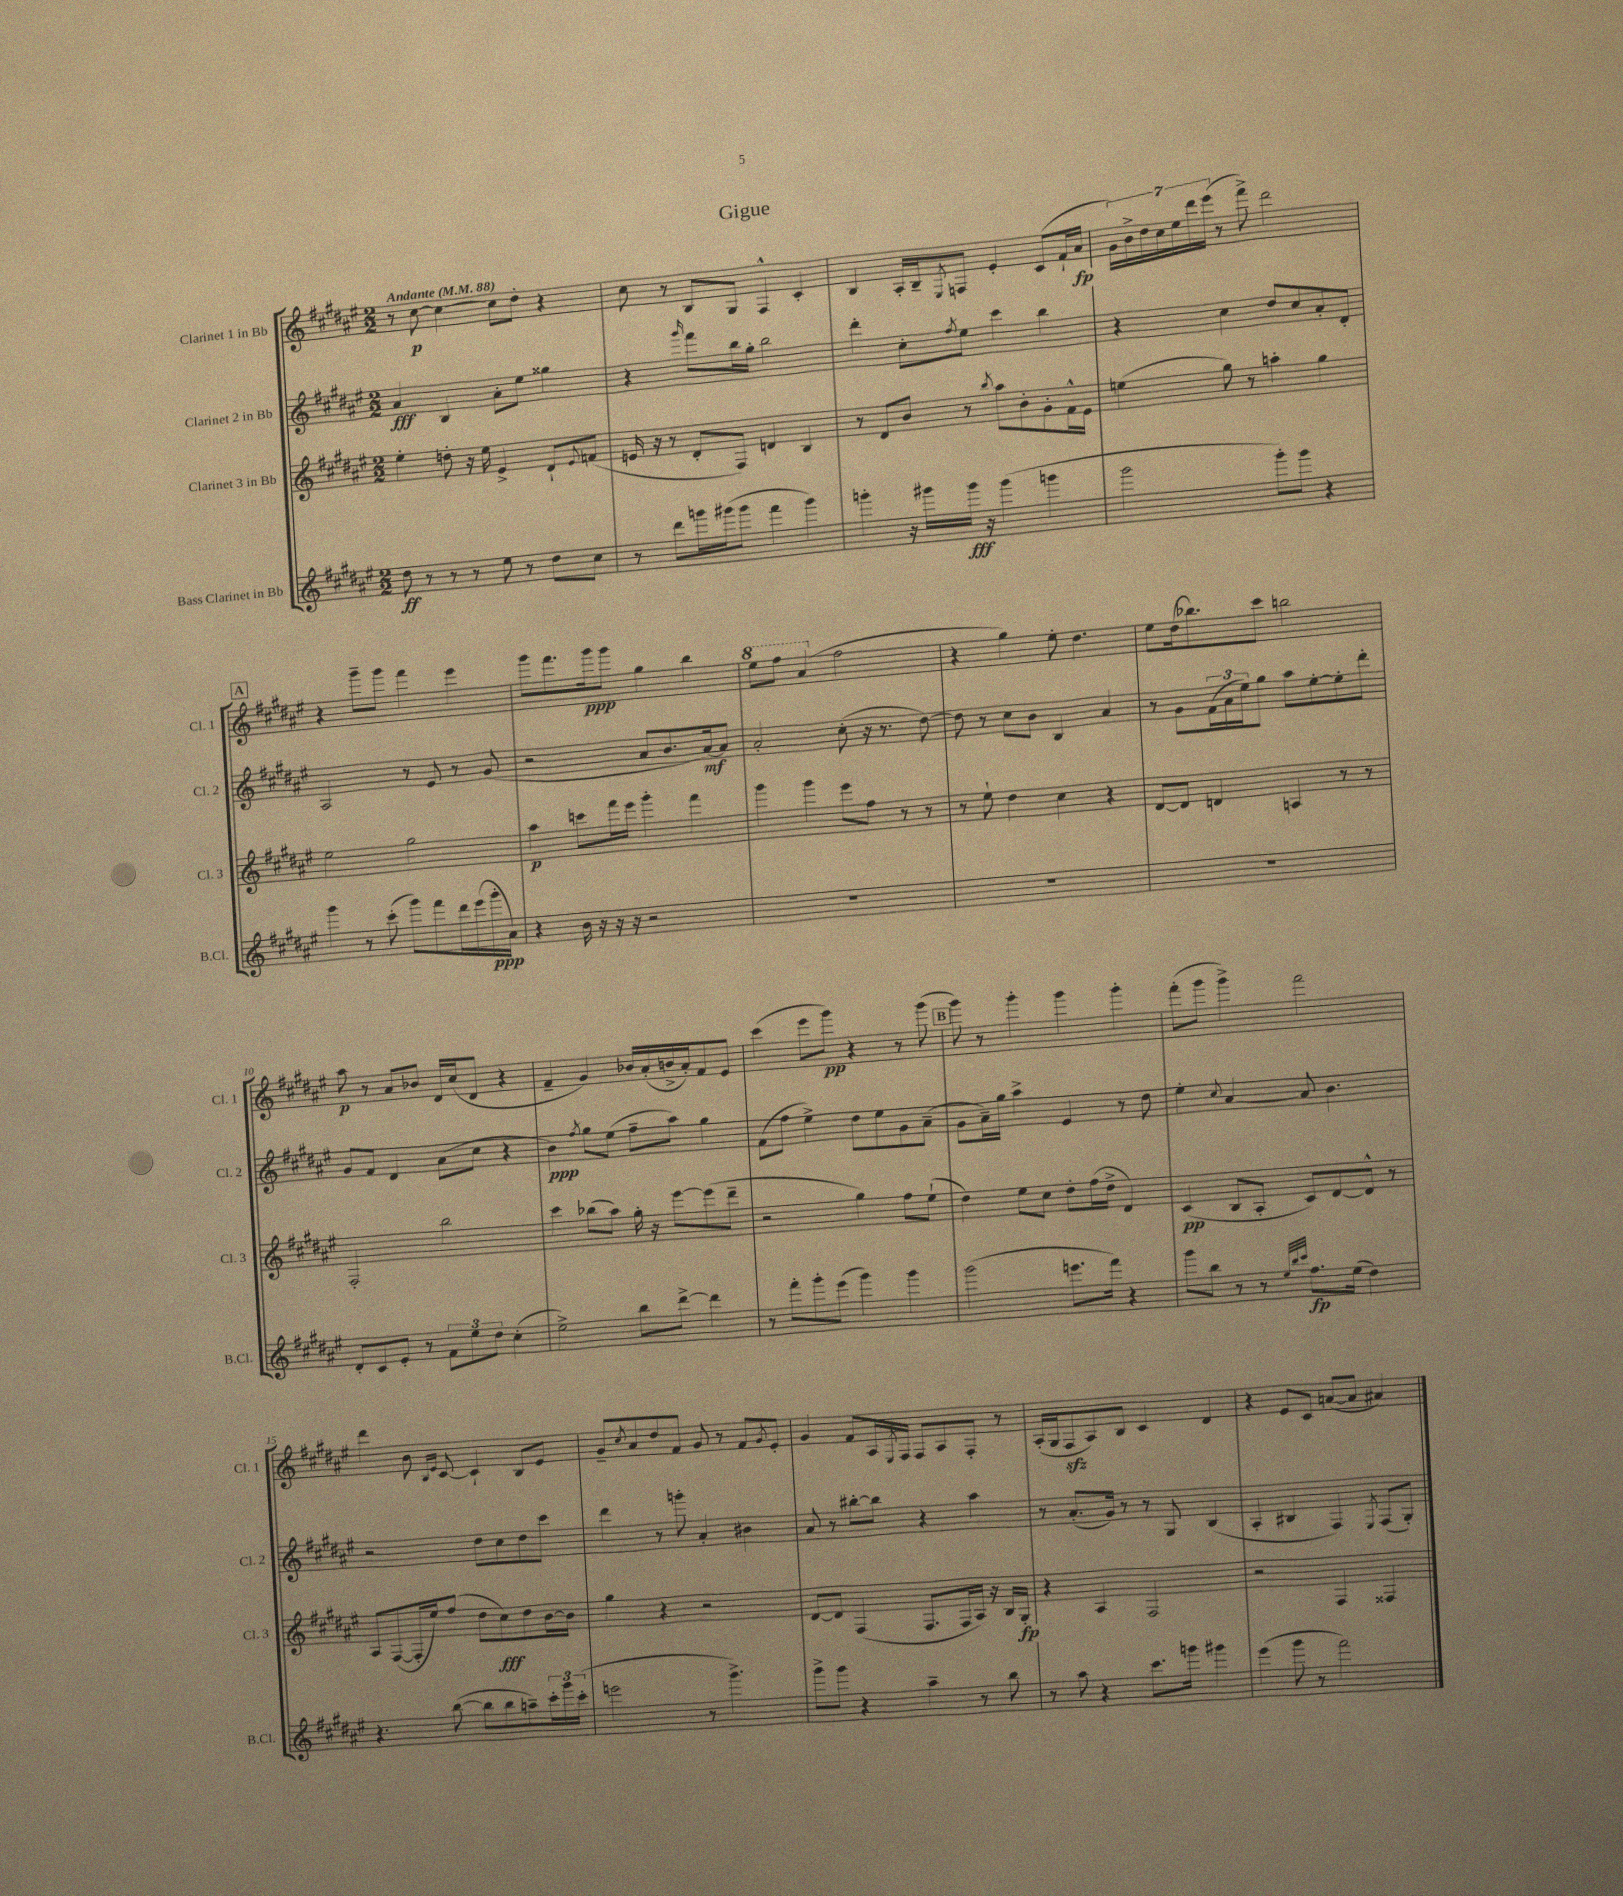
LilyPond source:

\header { title = "Gigue" }
<<
\new StaffGroup <<
\new Staff = "s0" \with { instrumentName = "Clarinet 1 in Bb" shortInstrumentName = "Cl. 1" } {
    \clef treble \key fis \major \numericTimeSignature \time 2/2 \tempo "Andante" 4 = 88
    r8 cis''8~\p cis''4~ cis''8 dis''8-. r4 |
    cis''8 r8 b8 gis8 fis4-^ cis'4-. |
    b4 ais16-. b16-- \acciaccatura { eis8 } f8 eis'4-. cis'8( fis'16-! ais'16\fp |
    \tuplet 7/4 { gis'16) b'16-> dis''16 cis''16 eis''16 dis'''16 eis'''16( } r8 fis'''8->) dis'''2 |
    \mark \markup { \box "A" } r4 gis'''8-- gis'''8 fis'''4 eis'''4 |
    gis'''8 fis'''8. gis'''16\ppp gis'''8 gis''4 b''4 |
    \ottava #1 eis'''8 fis'''8 ais''4( \ottava #0 fis''2 |
    r4 gis''4) eis''8-. dis''4. |
    eis''8 dis''16( bes''8.) cis'''8 b''2 |
    ais''8\p r8 ais'8 bes'8 dis'16 cis''16( dis'8 r4 |
    fis'4-- gis'4) bes'16 ais'16-.( b'16-> ais'16-.) fis'8 eis'8 |
    cis'''4( eis'''8 gis'''8\pp) r4 r8 gis'''8( |
    \mark \markup { \box "B" } gis'''8) r8 gis'''4-. gis'''4 gis'''4-. |
    fis'''8-.( gis'''8 gis'''4->) fis'''2 |
    dis'''4 b'8 \grace { b16 eis'16 } cis'8~ cis'4-! b8 eis'8 |
    gis'8-- \acciaccatura { cis''8 } ais'8 dis''8 fis'8 gis'8 r8 fis'8 \acciaccatura { gis'8 } eis'8-. |
    gis'4 fis'8 ais16 \acciaccatura { eis8 } fis16 fis8 ais8 fis8-. r8 |
    ais16-.( gis16 fis8\sfz ais8) b8 cis'4 dis'4 |
    r4 eis'8 cis'8 a'8~( a'8 ais'4) \bar "|." |
}
\new Staff = "s1" \with { instrumentName = "Clarinet 2 in Bb" shortInstrumentName = "Cl. 2" } {
    \clef treble \key fis \major \numericTimeSignature \time 2/2
    ais'4\fff b4 ais'8-. eis''8 gisis''4 |
    r4 \grace { gis'''16 } fis'''8 b''16 gis''16-. b''2 |
    dis'''4-. cis''8-. \acciaccatura { fis''8 } eis''8 cis'''4 b''4 |
    r4 cis''4 dis''8 cis''8 ais'8-. dis'8-. |
    \mark \markup { \box "A" } ais2 r8 eis'8 r8 gis'8( |
    r2 ais'8 b'8. ais'16~\mf) ais'8 |
    ais'2-. cis''8-.( r16 r8. dis''8~) |
    dis''8 r8 cis''8 b'8 b4 ais'4 |
    r8 gis'8 \tuplet 3/2 { fis'16( ais'16 eis''16) } gis''8 ais''8 eis''8~-. eis''8-. dis'''8-. |
    gis'8 fis'8 dis'4 ais'8( cis''8 r4 |
    b'4\ppp) \acciaccatura { fis''8 } gis''8 eis''8( fis''8-- ais''8) gis''4 |
    fis'8( fis''8 eis''4->) dis''8 eis''8 gis'8 ais'8--( |
    \mark \markup { \box "B" } gis'8 ais'16--) gis''16 ais''4-> eis'4 r8 dis''8 |
    eis''4-. \appoggiatura { cis''8 } ais'4~ ais'8 b'4. |
    r2 dis''8 cis''8 dis''8 cis'''8 |
    dis'''4 r8 g'''8-. ais'4-. bis'4 |
    ais'8 r8 bis''8~-. bis''8 r4 ais''4 |
    r8 ais'8.-.( gis'16) r8 r8 gis8 b4( |
    ais4-. bis4 fis4) \acciaccatura { eis8 } fis8( gis8-.) \bar "|." |
}
\new Staff = "s2" \with { instrumentName = "Clarinet 3 in Bb" shortInstrumentName = "Cl. 3" } {
    \clef treble \key fis \major \numericTimeSignature \time 2/2
    eis''4-. d''8-. r16 eis''16 eis'4-> dis'8-! \appoggiatura { eis'8 } f'8( |
    e'16 r16 r8 dis'8-. fis8) d'4 b4 |
    r8 dis'8 b'8 r8 \acciaccatura { b''8 } ais''8 b'8-. gis'8-. fis'16-^ eis'16 |
    e''4( gis''8) r8 a''4-. gis''4 |
    \mark \markup { \box "A" } eis''2 gis''2 |
    ais''4\p c'''8 fis'''16 eis'''16 gis'''4-. fis'''4 |
    gis'''4 gis'''4 eis'''8 fis''8 r8 r8 |
    r8 eis''8-! dis''4 cis''4 r4 |
    dis'8~ dis'8 d'4 a4 r8 r8 |
    fis2-. b''2 |
    cis'''4 bes''8( ais''8) gis''16-. r16 eis'''8~ eis'''8( dis'''8-- |
    r2 gis''4) fis''8 eis''8-!( |
    \mark \markup { \box "B" } dis''4) eis''8 cis''8 dis''8-. fis''16( dis''16-> dis'4) |
    cis'4\pp( b8 ais8-. cis'8) dis'8~ dis'8-^ r8 |
    ais8 fis8~( fis16-. eis''16) fis''8( dis''8 cis''8\fff) dis''8 b'16~ b'16 |
    gis''4 r4 r2 |
    dis'8~ dis'8 fis4( fis8. fis16 ais16) r16 b16 gis16-.\fp |
    r4 ais4 fis2 |
    r2 fis4 fisis4 \bar "|." |
}
\new Staff = "s3" \with { instrumentName = "Bass Clarinet in Bb" shortInstrumentName = "B.Cl." } {
    \clef treble \key fis \major \numericTimeSignature \time 2/2
    dis''8\ff r8 r8 r8 eis''8 r8 dis''8 cis''8 |
    r8 dis'''8 g'''16 gis'''16( gis'''8 fis'''4 gis'''4) |
    g'''4-. r16 gis'''16 gis'''16\fff r16 gis'''4( g'''4 |
    gis'''2 gis'''8-.) gis'''8 r4 |
    \mark \markup { \box "A" } gis'''4 r8 cis'''8-.( gis'''8) fis'''8 dis'''16 eis'''16( gis'''16-.\ppp ais'16) |
    r4 b'16 r16 r16 r16 r2 |
    R1 |
    R1 |
    R1 |
    dis'8-. cis'8 eis'8-. r8 \tuplet 3/2 { fis'8 eis''8 dis''8 } cis''4-.( |
    eis''2->) b''8 dis'''8~-> dis'''4 |
    r8 fis'''8-. gis'''8-. eis'''8( gis'''4) gis'''4 |
    \mark \markup { \box "B" } gis'''2( e'''8. fis'''16) r4 |
    gis'''8 b''8 r8 r8 \grace { eis''32 b''32 cis'''32 } fis''8.\fp eis''16( dis''4) |
    r4. b''8~( b''8 b''8 a''8--) \tuplet 3/2 { cis'''16-. gis'''16 cis'''16-.( } |
    e'''2 r8 gis'''4.->) |
    gis'''8-> gis'''8 r4 ais''4-- r8 b''8 |
    r8 ais''8 r4 cis'''8. g'''16 gis'''4 |
    eis'''4( gis'''8 r8 fis'''2) \bar "|." |
}
>>
>>
